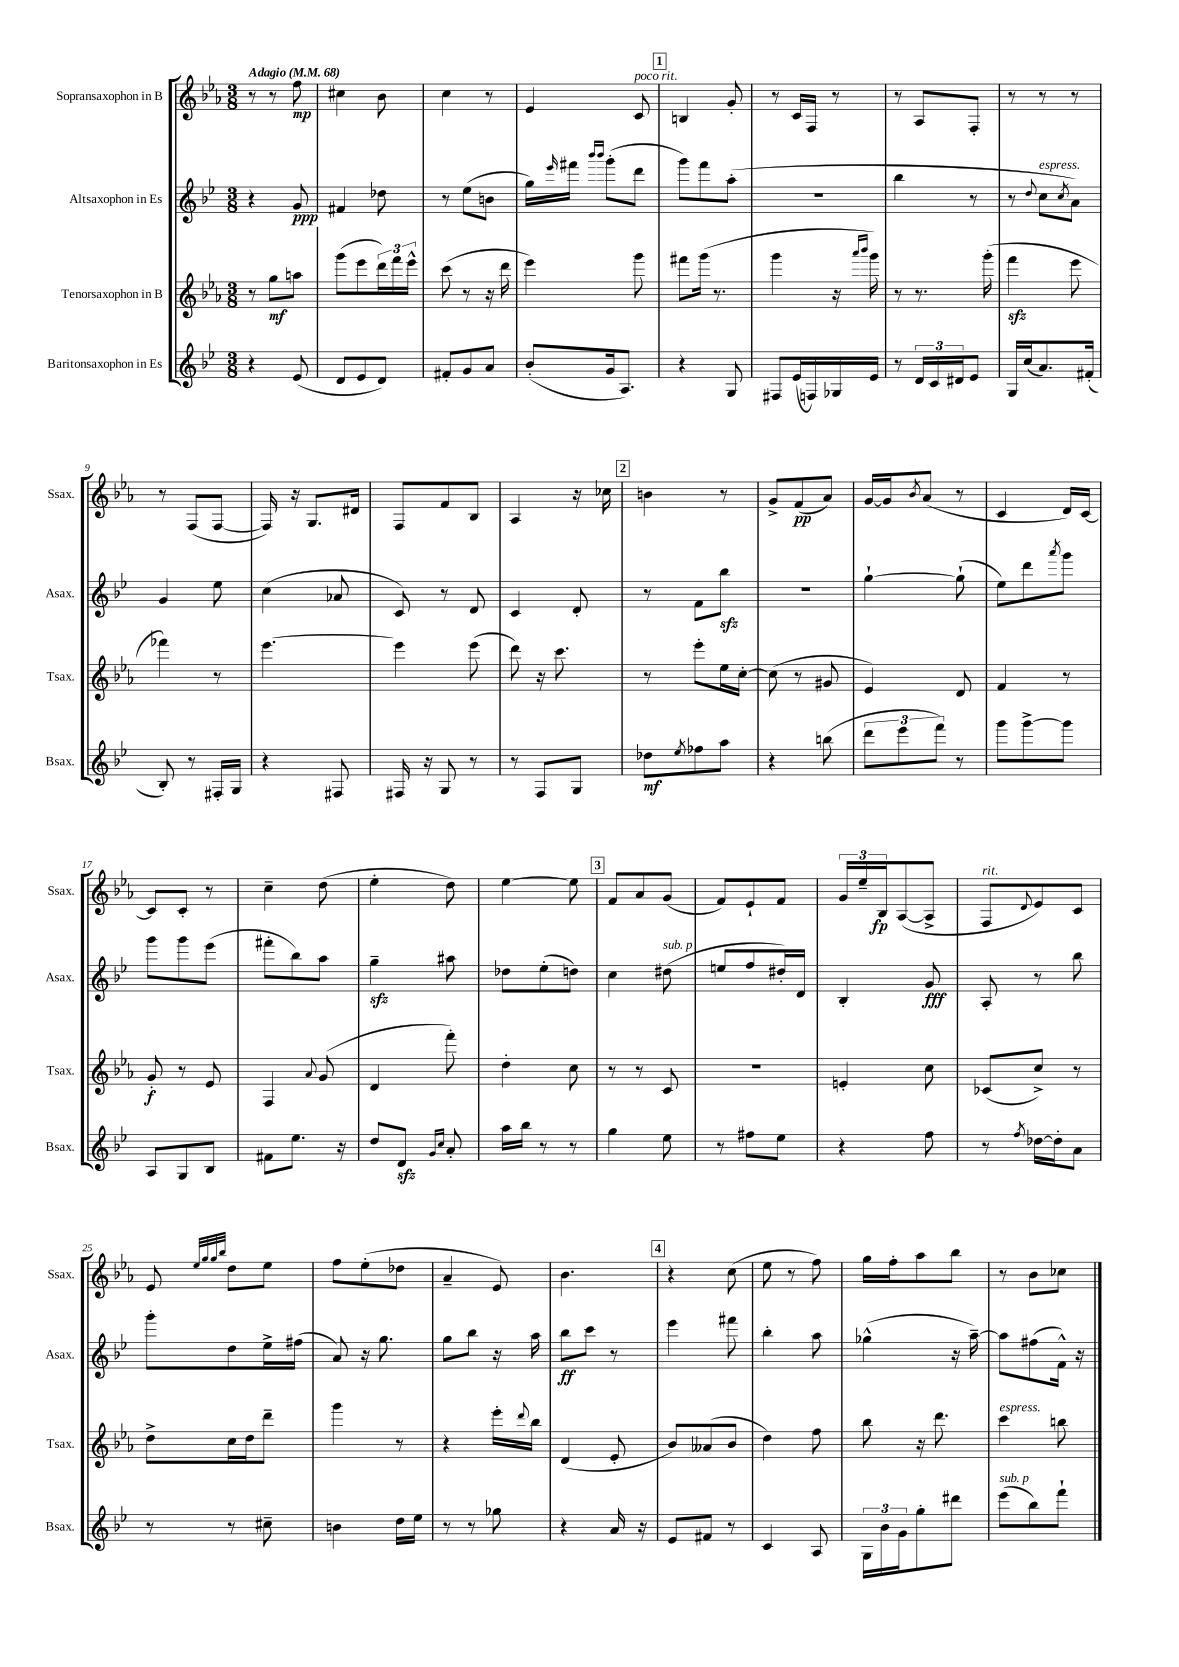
<<
\new StaffGroup <<
\new Staff = "s0" \with { instrumentName = "Sopransaxophon in B" shortInstrumentName = "Ssax." } {
    \clef treble \key ees \major \numericTimeSignature \time 3/8 \tempo "Adagio" 4 = 68
    r8 r8 f''8\mp |
    cis''4 bes'8 |
    c''4 r8 |
    ees'4 c'8^\markup { \italic "poco rit." } |
    \mark \markup { \box "1" } b4 g'8-. |
    r8 c'16 f16 r8 |
    r8 aes8 f8-. |
    r8 r8 r8 |
    r8 f8( f8~ |
    f16) r16 g8. dis'16 |
    f8 f'8 bes8 |
    aes4 r16 ces''16 |
    \mark \markup { \box "2" } b'4 r8 |
    g'8-> f'8\pp( aes'8) |
    g'16~ g'16 \acciaccatura { bes'8 } aes'8( r8 |
    c'4 d'16) c'16~ |
    c'8 c'8-. r8 |
    c''4-- d''8( |
    ees''4-. d''8) |
    ees''4~ ees''8 |
    \mark \markup { \box "3" } f'8 aes'8 g'8( |
    f'8) ees'8-! f'8 |
    \tuplet 3/2 { g'16 ees''16-- bes16\fp } aes8~( aes8-> |
    f8^\markup { \italic "rit." } \appoggiatura { d'8 } ees'8) c'8 |
    ees'8 \grace { ees''32 g''32 g''32 bes''32 } d''8 ees''8 |
    f''8 ees''8-.( des''8 |
    aes'4-- ees'8) |
    bes'4. |
    \mark \markup { \box "4" } r4 c''8( |
    ees''8 r8 f''8) |
    g''16 f''16-. aes''8 bes''8 |
    r8 bes'8 ces''8 \bar "|." |
}
\new Staff = "s1" \with { instrumentName = "Altsaxophon in Es" shortInstrumentName = "Asax." } {
    \clef treble \key bes \major \numericTimeSignature \time 3/8
    r4 g'8\ppp |
    fis'4 des''8 |
    r8 ees''8( b'8 |
    g''16) \grace { ees'''16 } fis'''16 \grace { bes'''16 bes'''16 } g'''8-.( d'''8 |
    \mark \markup { \box "1" } g'''8) f'''8 a''8-.( |
    R4. |
    bes''4 r8 |
    r8 \appoggiatura { d''8 } c''8^\markup { \italic "espress." } \acciaccatura { c''8 } a'8) |
    g'4 ees''8 |
    c''4( aes'8 |
    c'8) r8 d'8 |
    c'4 d'8-. |
    \mark \markup { \box "2" } r8 f'8 bes''8\sfz |
    R4. |
    g''4~-! g''8-!( |
    ees''8) d'''8 \acciaccatura { a'''8 } g'''8 |
    g'''8 g'''8 ees'''8( |
    fis'''8-. bes''8) a''8 |
    g''4--\sfz ais''8 |
    des''8 ees''8-.( d''8) |
    \mark \markup { \box "3" } c''4 dis''8^\markup { \italic "sub. p" }( |
    e''8 f''8 dis''16-.) d'16 |
    bes4-. g'8\fff |
    a8-. r8 bes''8 |
    g'''8-. d''8 ees''16-> fis''16( |
    a'8) r16 g''8. |
    g''8 bes''8 r16 a''16 |
    bes''8\ff c'''8 r8 |
    \mark \markup { \box "4" } ees'''4 fis'''8 |
    bes''4-. a''8 |
    ges''4-^( r16 a''16~--) |
    a''8 fis''8( f'16-^) r16 \bar "|." |
}
\new Staff = "s2" \with { instrumentName = "Tenorsaxophon in B" shortInstrumentName = "Tsax." } {
    \clef treble \key ees \major \numericTimeSignature \time 3/8
    r8 g''8\mf a''8 |
    g'''8( ees'''8 \tuplet 3/2 { d'''16) f'''16 ees'''16-^ } |
    c'''8( r8 r16 d'''16 |
    ees'''4) g'''8 |
    \mark \markup { \box "1" } fis'''8 g'''16( r8. |
    g'''4 r16 \grace { aes'''16 bes'''16 } g'''16) |
    r8 r8. g'''16-.( |
    f'''4\sfz ees'''8 |
    fes'''4) r8 |
    ees'''4.~ |
    ees'''4 ees'''8( |
    d'''8) r16 c'''8. |
    \mark \markup { \box "2" } r8 ees'''8-. ees''16 c''16~-. |
    c''8( r8 gis'8 |
    ees'4) d'8 |
    f'4 r8 |
    g'8-.\f r8 ees'8 |
    f4 \appoggiatura { aes'8 } g'8( |
    d'4 f'''8-.) |
    d''4-. c''8 |
    \mark \markup { \box "3" } r8 r8 c'8 |
    R4. |
    e'4-. c''8 |
    ces'8( c''8->) r8 |
    d''8-> c''16 d''16 d'''8-- |
    g'''4 r8 |
    r4 ees'''16-. \appoggiatura { d'''8 } bes''16 |
    d'4( ees'8-. |
    \mark \markup { \box "4" } bes'8) aeses'8( bes'8 |
    d''4) f''8 |
    bes''8 r16 d'''8. |
    c'''4^\markup { \italic "espress." } b''8 \bar "|." |
}
\new Staff = "s3" \with { instrumentName = "Baritonsaxophon in Es" shortInstrumentName = "Bsax." } {
    \clef treble \key bes \major \numericTimeSignature \time 3/8
    r4 ees'8( |
    d'8 ees'8 d'8) |
    fis'8-. g'8 a'8 |
    bes'8-.( g'16 a8.) |
    \mark \markup { \box "1" } r4 g8 |
    fis8 ees'16( f16) ges16 ees'16 |
    r8 \tuplet 3/2 { d'16 c'16 dis'16 } ees'8 |
    g16 c''16( a'8.) fis'16-.( |
    bes8-.) r8 fis16-. g16 |
    r4 fis8 |
    fis16 r16 g8 r8 |
    r8 f8 g8 |
    \mark \markup { \box "2" } des''8\mf \acciaccatura { ees''8 } fes''8 a''8 |
    r4 b''8( |
    \tuplet 3/2 { d'''8 ees'''8 f'''8) } r8 |
    g'''8 g'''8~-> g'''8 |
    a8 g8 bes8 |
    fis'8 ees''8. r16 |
    d''8 d'8\sfz \grace { g'16 c''16 } a'8-. |
    a''16 bes''16 r8 r8 |
    \mark \markup { \box "3" } g''4 ees''8 |
    r8 fis''8 ees''8 |
    r4 f''8 |
    r8 \acciaccatura { f''8 } des''16~ des''16-. a'8 |
    r8 r8 cis''8-- |
    b'4 d''16 ees''16 |
    r8 r8 ges''8 |
    r4 a'16 r16 |
    \mark \markup { \box "4" } ees'8 fis'8 r8 |
    c'4 a8 |
    \tuplet 3/2 { g16 bes'16 g'16 } g''8-. dis'''8 |
    ees'''8^\markup { \italic "sub. p" }( bes''8) f'''8-! \bar "|." |
}
>>
>>
